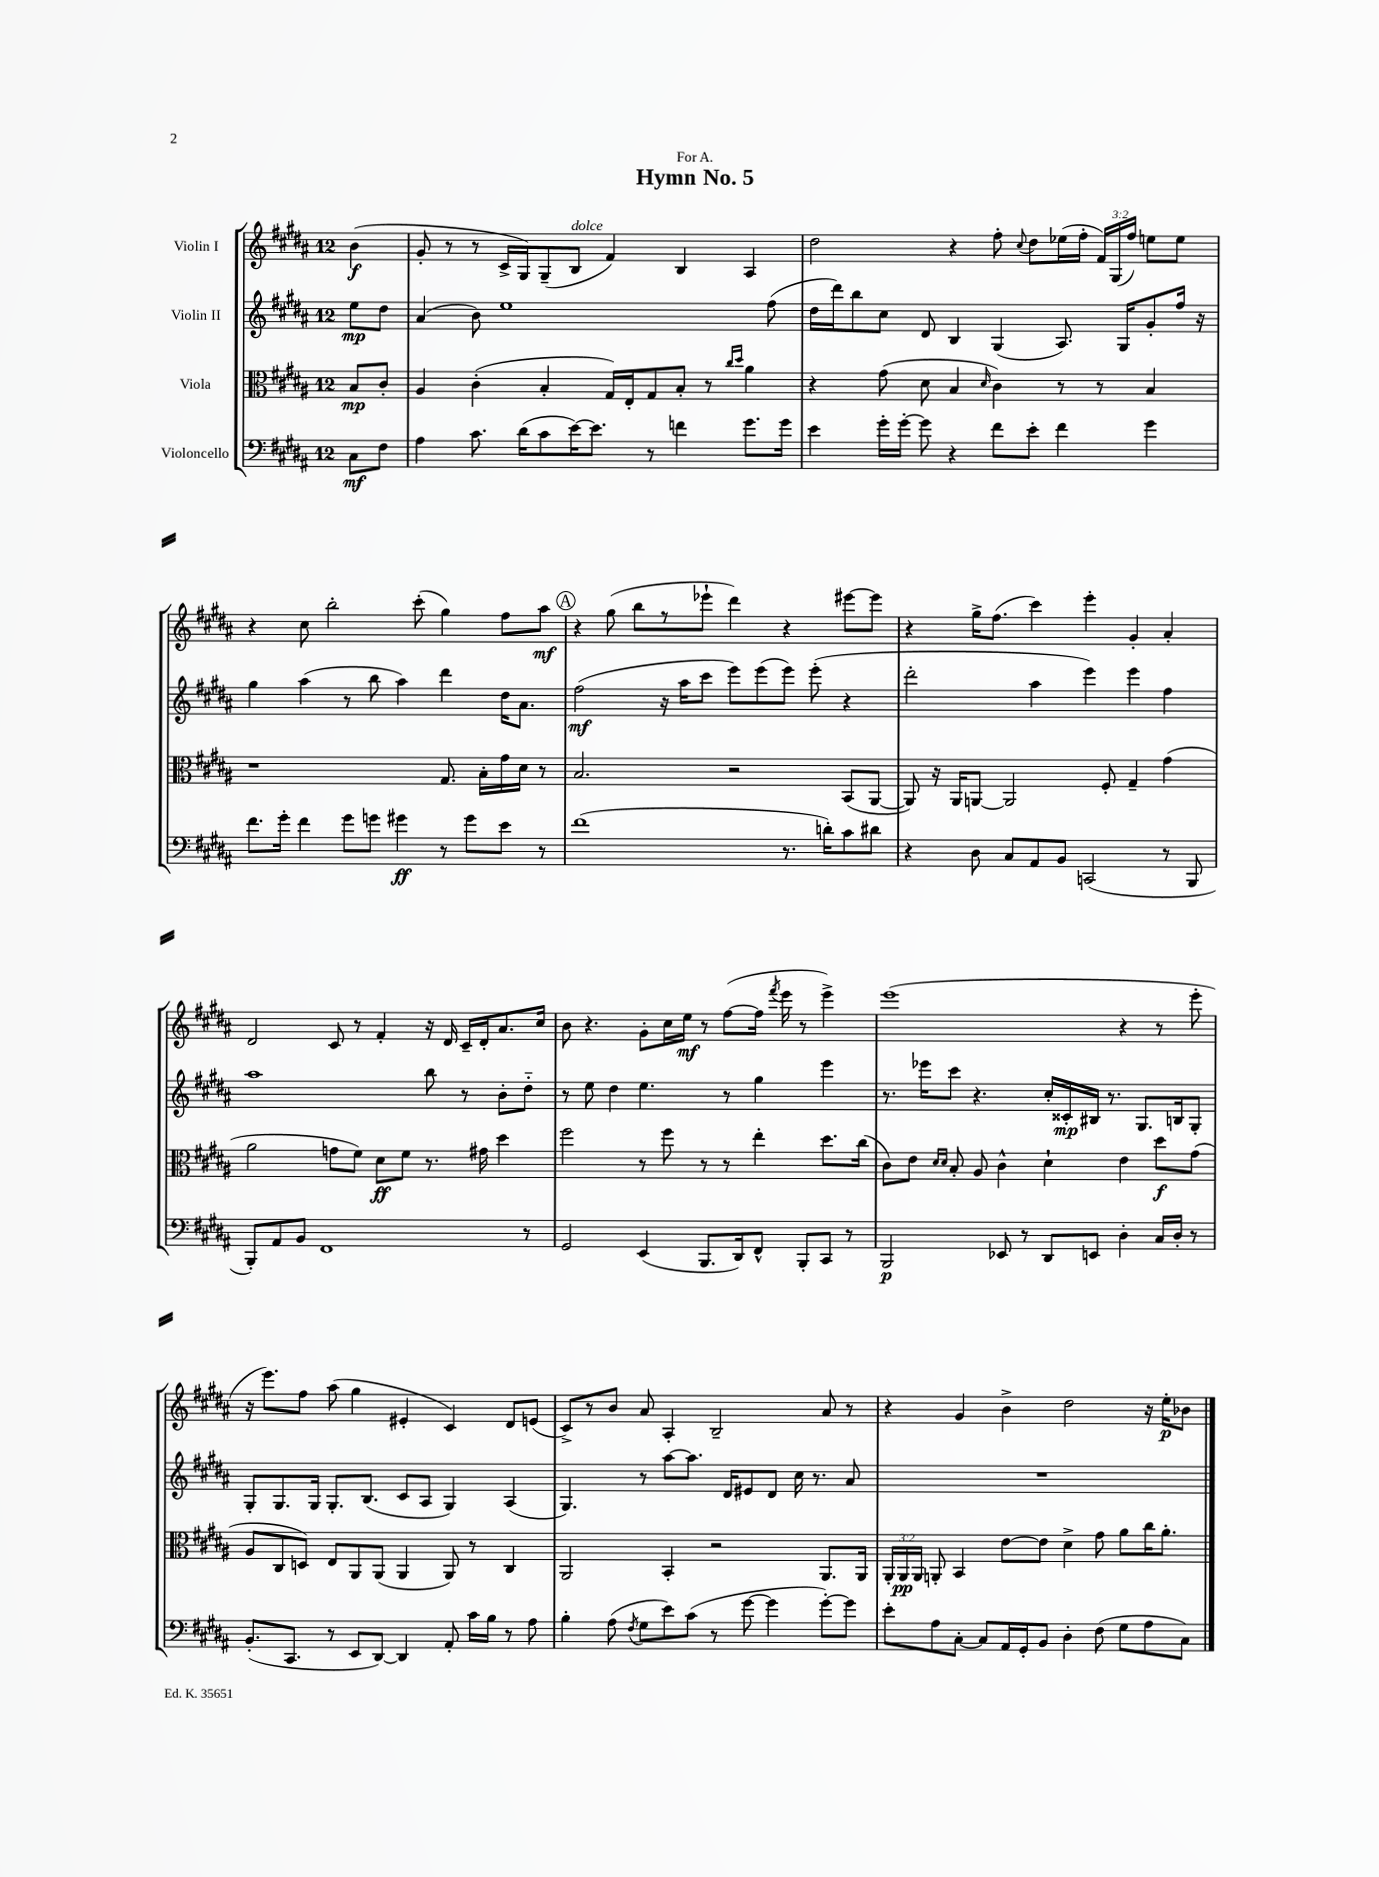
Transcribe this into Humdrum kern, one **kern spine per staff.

**kern	**kern	**kern	**kern
*staff4	*staff3	*staff2	*staff1
*clefF4	*clefC3	*clefG2	*clefG2
*k[f#c#g#d#a#]	*k[f#c#g#d#a#]	*k[f#c#g#d#a#]	*k[f#c#g#d#a#]
*M12/8	*M12/8	*M12/8	*M12/8
8C#	8B	8ee	(4b
8F#	8c#'	8dd#	.
=	=	=	=
4A#	4A#	(4a#	8g#'
.	.	.	8r
8.c#	(4c#'	8b)	8r
.	.	1ee	16c#^
(16d#	.	.	16G#)
8c#	4B'	.	(8G#~
[16e)	.	.	8B
8.e]	.	.	.
.	16G#)	.	4f#)
.	16E'	.	.
8r	8G#	.	.
4f	8B'	.	4B
.	8r	.	.
.	16qqcc#	.	.
.	16qqdd#	.	.
8.g#	4a#	.	4A#
.	.	(8ff#	.
16g#	.	.	.
=	=	=	=
4e	4r	16dd#	2dd#
.	.	16ddd#)	.
.	.	8bb	.
16g#'	(8g#	8cc#	.
[16g#'	.	.	.
8g#]	8d#	8d#	.
4r	4B	4B	4r
.	16qqd#	.	.
8f#	4c#)	(4G#	8ff#'
.	.	.	8qqcc#
8e'	.	.	8dd#
4f#	8r	8.A#)	(16ee-
.	.	.	16ff#'
.	8r	.	24f#)
.	.	.	(24G#
.	.	16G#	.
.	.	.	24ff#)
4g#	4B	8g#'	8ee
.	.	16ff#	8ee
.	.	16r	.
=	=	=	=
8.f#	1r	4gg#	4r
16g#'	.	.	.
4f#	.	(4aa#	8cc#
.	.	.	2bb'
8g#	.	8r	.
8g	.	8bb	.
4g#	.	4aa#)	.
.	.	.	(8ccc#'
8r	8.G#	4ddd#	4gg#)
8g#	.	.	.
.	16B'	.	.
8e	16g#	16dd#	8ff#
.	16d#	8.a#	.
8r	8r	.	8aa#
=	=	=	=
(1f#	2.B	(2ff#	4r
.	.	.	(8gg#
.	.	.	8bb
.	.	16r	8r
.	.	16aa#	.
.	.	8ccc#	8eee-`
.	2r	8eee)	4ddd#)
.	.	(8eee	.
8.r	.	8eee)	4r
.	.	(8eee'	.
16d')	.	.	.
8c#	(8BB	4r	[8eee#
8d#	[8AA#	.	8eee#]
=	=	=	=
4r	8AA#])	2ddd#'	4r
.	16r	.	.
.	16AA#	.	.
8D#	[8AA	.	16gg#^
.	.	.	(8.ff#
8C#	2AA]	.	.
8AA#	.	4aa#	4ccc#)
8BB	.	.	.
(2CC	.	4eee)	4eee'
.	8F#'	.	.
.	4G#~	4eee	4g#'
8r	(4g#	4ff#	4a#'
8BBB	.	.	.
=	=	=	=
8BBB')	2a#	1aa#	2d#
8AA#	.	.	.
8BB	.	.	.
1FF#	.	.	.
.	8g	.	8c#
.	8f#)	.	8r
.	8d#	.	4f#'
.	8f#	.	.
.	8.r	8bb	16r
.	.	.	16d#
.	.	8r	16c#~
.	16g#	.	16d#'
.	4dd#	8b'	8.a#
8r	.	8dd#'~	.
.	.	.	16cc#
=	=	=	=
2GG#	2ff#	8r	8b
.	.	8ee	4.r
.	.	4dd#	.
(4EE	8r	4.ee	8g#'
.	8ff#	.	16cc#
.	.	.	16ee
8.BBB	8r	.	8r
.	8r	8r	([8ff#
16DD#)	.	.	.
8FF#^^	4ee'	4gg#	16ff#]
.	.	.	8qfff#
.	.	.	16eee
8BBB'	.	.	8r
8CC#	8.dd#	4eee	4eee^)
8r	.	.	.
.	(16cc#	.	.
=	=	=	=
2BBB	8c#)	8.r	(1eee
.	8e	.	.
.	.	16eee-	.
.	16qqd#	.	.
.	16qqd#	.	.
.	8B'	8ccc#	.
.	8A#	4.r	.
8EE-	4c#^^	.	.
8r	.	.	.
8DD#	4d#`	16cc#'	.
.	.	16c##'	.
8EE	.	16B#	.
.	.	8.r	.
4D#'	4e	.	4r
.	.	8.G#	.
16C#	8dd#	.	8r
16D#'	.	16B	.
8r	(8g#	8G#'	8eee'
=	=	=	=
(8.BB'	8A#	8G#'	16r
.	.	.	8.eee)
.	8C#	8.G#	.
8.CC#	.	.	.
.	8D)	.	8ff#
.	.	16G#	.
8r	8E	8.G#'	(8aa#
8EE	8AA#	.	4gg#
.	.	(8.B	.
[8DD#)	(8AA#	.	.
4DD#]	4AA#	8c#	4e#'
.	.	8A#	.
8AA#'	8AA#)	4G#)	4c#)
16c#	8r	.	.
16B	.	.	.
8r	4C#	(4A#	8d#
8A#	.	.	(8e
=	=	=	=
4B'	2AA#	4.G#)	8c#^)
.	.	.	8r
(8A#	.	.	8b
8qF#	.	.	.
8G#	.	8r	8a#
8e)	4BB'	[8aa#	4A#'
(8c#	.	8.aa#]	.
8r	2r	.	2B~
.	.	16d#	.
[8g#	.	8e#	.
4g#]	.	8d#	.
.	.	16cc#	.
.	.	8.r	.
[8g#')	8.AA#	.	8a#
8g#]	.	8a#	8r
.	16AA#	.	.
=	=	=	=
8e'	24AA#'	1.r	4r
.	24AA#	.	.
.	24AA#	.	.
8A#	8AA'	.	.
[8C#'	4BB	.	4g#
8C#]	.	.	.
16AA#	[8e	.	4b^
16GG#'	.	.	.
8BB	8e]	.	.
4D#'	4d#^	.	2dd#
(8F#	8g#	.	.
8G#	8a#	.	.
8A#	16cc#	.	16r
.	8.a#'	.	16ee'
8C#)	.	.	8b-
==	==	==	==
*-	*-	*-	*-
